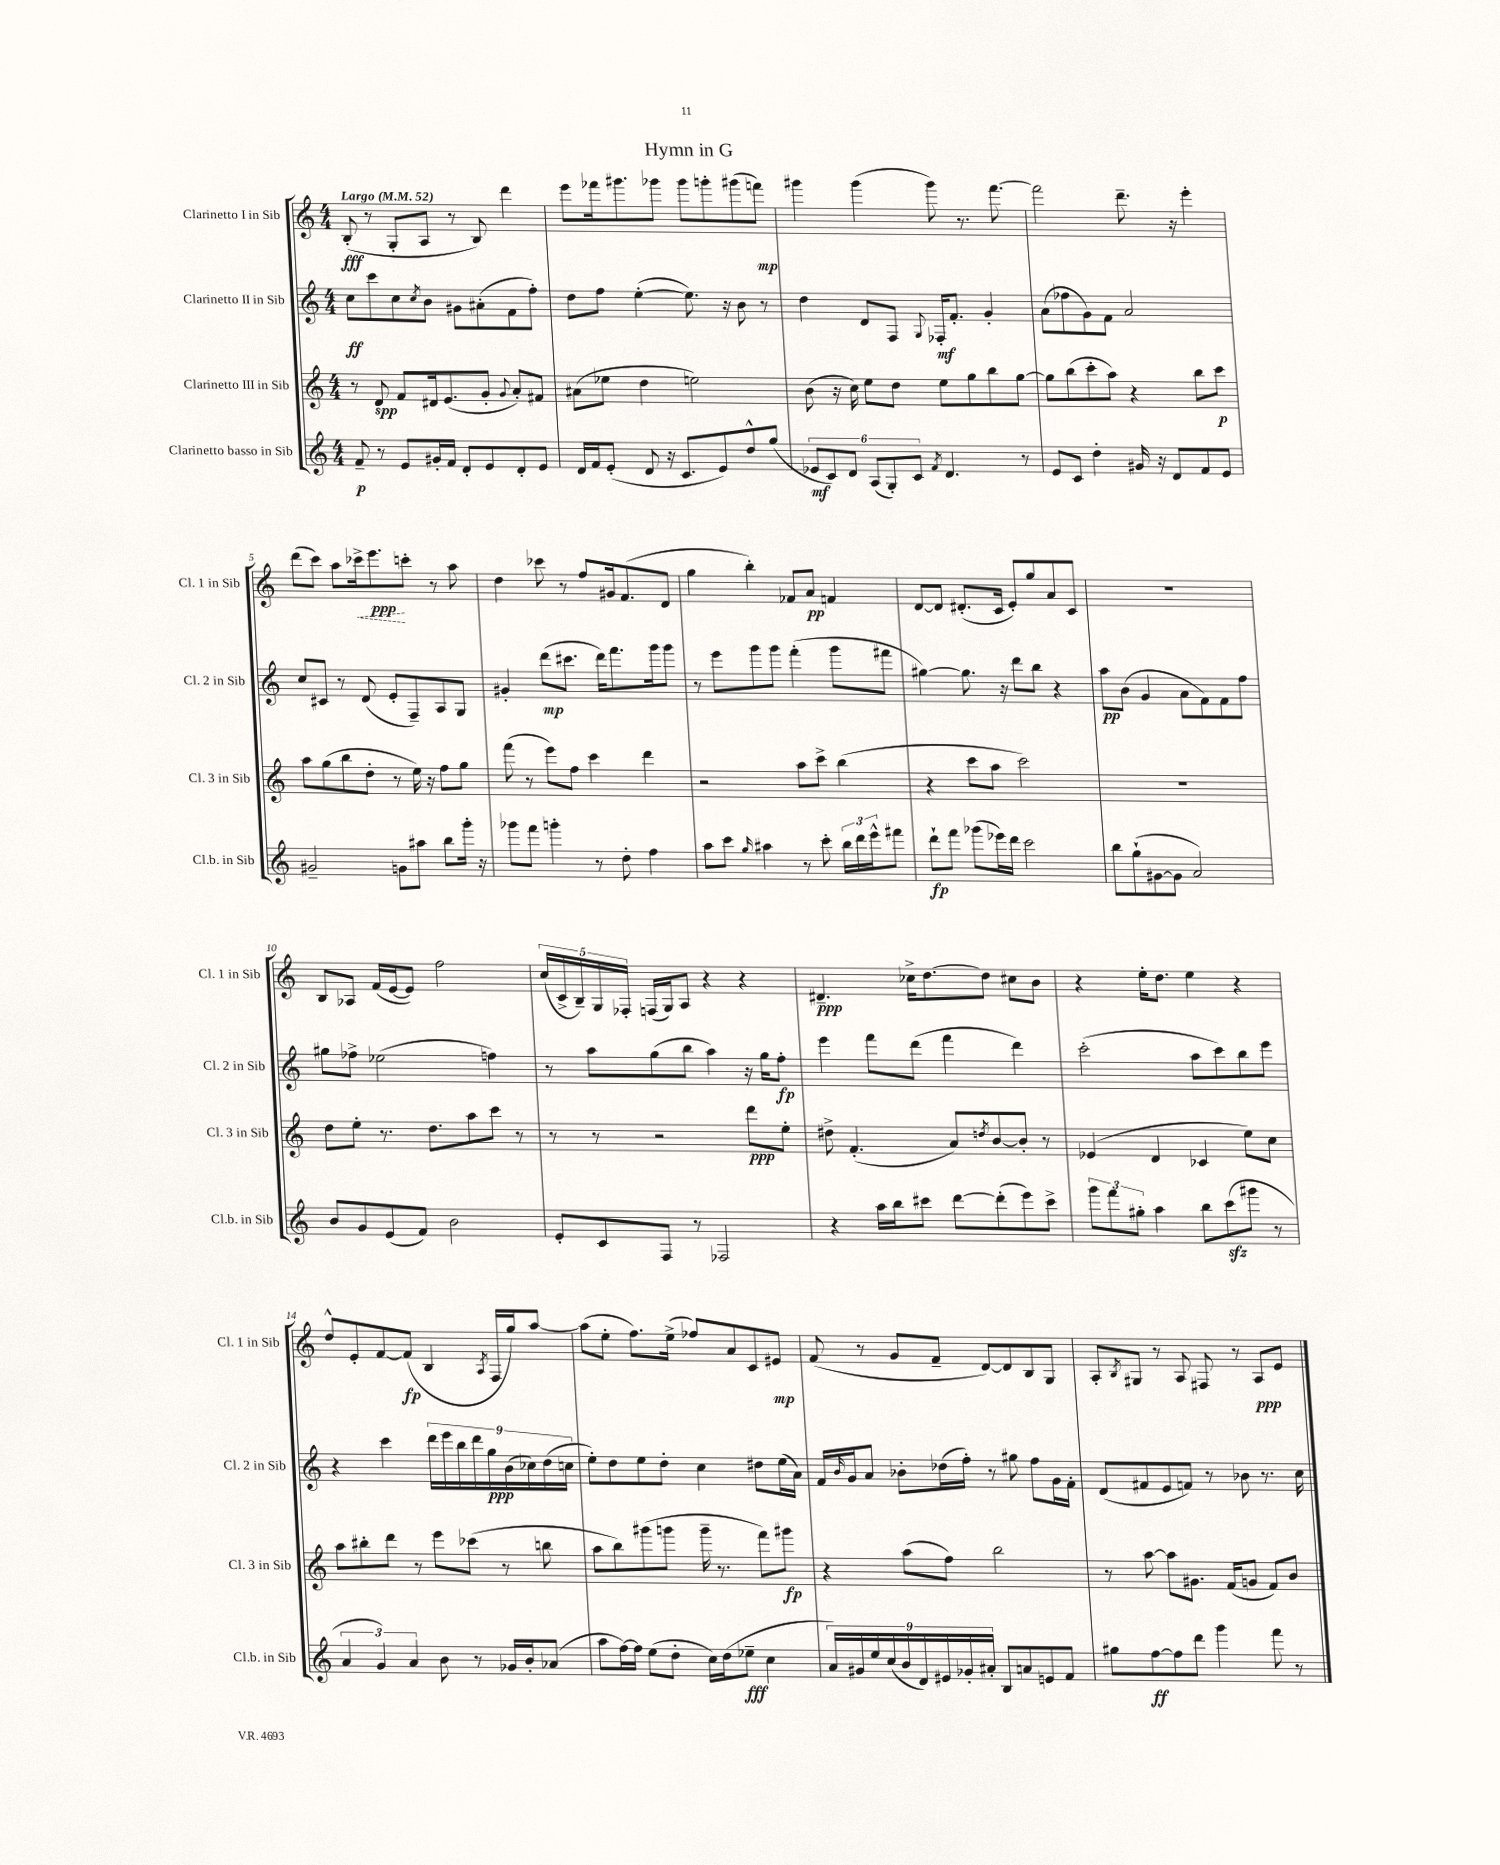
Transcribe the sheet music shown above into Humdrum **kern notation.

**kern	**dynam	**kern	**dynam	**kern	**dynam	**kern	**dynam
*part4	*part4	*part3	*part3	*part2	*part2	*part1	*part1
*staff4	*staff4	*staff3	*staff3	*staff2	*staff2	*staff1	*staff1
*I"Clarinetto basso in Sib	*	*I"Clarinetto III in Sib	*	*I"Clarinetto II in Sib	*	*I"Clarinetto I in Sib	*
*I'Cl.b. in Sib	*	*I'Cl. 3 in Sib	*	*I'Cl. 2 in Sib	*	*I'Cl. 1 in Sib	*
*clefG2	*	*clefG2	*	*clefG2	*	*clefG2	*
*k[]	*	*k[]	*	*k[]	*	*k[]	*
*M4/4	*	*M4/4	*	*M4/4	*	*M4/4	*
*MM52	*	*MM52	*	*MM52	*	*MM52	*
=1	=1	=1	=1	=1	=1	=1	=1
!	!	!	!	!	!	!LO:TX:a:B:t=Largo	!
8f~/	p	8r	.	8cc\L	ff	(8B'/	fff
8r	.	8d/	spp	8ccc\	.	8r	.
8e/L	.	8f/L	.	8cc\	.	8G'/L	.
.	.	.	.	8qcc/	.	.	.
16g#X'/L	.	16d#X/k	.	8b\J	.	8A/J	.
16f/JJ	.	(8.e/	.	.	.	.	.
8d'/L	.	.	.	8g#X\L	.	8r	.
8e/	.	8g'/J	.	(8a#X'\	.	8B/)	.
.	.	8qqg/	.	.	.	.	.
8d'/	.	8a'/L)	.	8f\	.	4ddd\	.
8e/J	.	8f#X/J	.	8ff'\J)	.	.	.
=2	=2	=2	=2	=2	=2	=2	=2
16d/LL	.	(8a#X\L	.	8dd\L	.	8eee\L	.
16f/J	.	.	.	.	.	.	.
(8e'/J	.	8ee-X\J	.	8ff\J	.	16fff-X\k	.
.	.	.	.	.	.	8.ggg#X\	.
8d/	.	4dd\	.	([4ee'\	.	.	.
16r	.	.	.	.	.	8ggg-X\J	.
8.c/L	.	.	.	.	.	.	.
.	.	2een\)	.	8.ee\])	.	8ggg-\L	.
8e/)	.	.	.	.	.	8gggn'\	.
.	.	.	.	16r	.	.	.
8dd^^/	.	.	.	8b\	.	(8ggg#X\	.
(8gg/J	.	.	.	8r	.	8fffn\J)	mp
=3	=3	=3	=3	=3	=3	=3	=3
12e-X/L	mf	(8b\	.	4dd\	.	4ggg#X\	.
12c/)	.	.	.	.	.	.	.
.	.	16r	.	.	.	.	.
12d/J	.	.	.	.	.	.	.
.	.	16cc\)	.	.	.	.	.
(12A/L	.	8ee\L	.	8d/L	.	(4ggg#\	.
12G'/)	.	.	.	.	.	.	.
.	.	8dd\J	.	8F/J	.	.	.
12c/J	.	.	.	.	.	.	.
8qf/	.	.	.	8qqG/	.	.	.
4.d/	.	8ee\L	.	16F-X'/KL	mf	8ggg#\)	.
.	.	.	.	8.f'/J	.	.	.
.	.	8gg\	.	.	.	8.r	.
.	.	8bb\	.	4g'/	.	.	.
.	.	.	.	.	.	[8.fff\	.
8r	.	[8gg\J	.	.	.	.	.
=4	=4	=4	=4	=4	=4	=4	=4
8e/L	.	8gg\L]	.	(8a\L	.	2fff\]	.
8c/J	.	(8bb\	.	8ff-X\	.	.	.
4dd'\	.	8ccc'\	.	8g\)	.	.	.
.	.	8aa\J)	.	8f\J	.	.	.
16g#X/	.	4r	.	2a/	.	8.ddd~\	.
16r	.	.	.	.	.	.	.
8d/L	.	.	.	.	.	.	.
.	.	.	.	.	.	16r	.
8f/	.	8bb\L	.	.	.	4eee'\	.
8e/J	.	8ccc\J	p	.	.	.	.
!!LO:LB:g=z
=5	=5	=5	=5	=5	=5	=5	=5
2g#X~/	.	8aa\L	.	8cc/L	.	(8ddd\L	.
.	.	(8gg\	.	8c#X/J	.	8ccc\J)	.
.	.	8bb\	.	8r	.	8aa\L	.
!	!	!	!	!	!	!	!LO:HP:b
.	.	8dd'\J	.	(8d/	.	16ccc-X^\k	<
.	.	.	.	.	.	8.eee\	ppp
8gn\L	.	8r	.	8e'/L	.	.	.
8aa#X\J	.	16ee\)	.	8F~/)	.	8cccn'\J	[
.	.	16r	.	.	.	.	.
8bb\L	.	8ff\L	.	8A/	.	8r	.
16ggg'\Jk	.	8gg\J	.	8G/J	.	8aa\	.
16r	.	.	.	.	.	.	.
=6	=6	=6	=6	=6	=6	=6	=6
8ggg-X\L	.	(8fff\	.	4g#X'/	.	4dd\	.
8fff\J	.	8r	.	.	.	.	.
4gggn'\	.	8eee\L)	.	(8ddd\L	mp	8ccc-X\	.
.	.	8ff\J	.	8.ccc#X\J	.	8r	.
8r	.	4ccc\	.	.	.	8ff/L	.
.	.	.	.	16ddd\KL)	.	.	.
8dd'\	.	.	.	8.fff\	.	16g#X/k	.
.	.	.	.	.	.	(8.f/	.
4ff\	.	4ddd\	.	.	.	.	.
.	.	.	.	16ggg\k	.	.	.
.	.	.	.	8ggg\J	.	8d/J	.
=7	=7	=7	=7	=7	=7	=7	=7
8aa\L	.	2r	.	8r	.	4gg\	.
8ccc\J	.	.	.	8eee\L	.	.	.
16qqgg/	.	.	.	.	.	.	.
4aa#X\	.	.	.	8ggg\	.	4bb'\)	.
.	.	.	.	8ggg\J	.	.	.
8r	.	8aa\L	.	(4fff'\	.	8f-X/L	.
8ccc'\	.	8ccc^\J	.	.	.	8a/J	pp
24bb\LL	.	(4bb\	.	8ggg\L	.	4fn/	.
24ddd\	.	.	.	.	.	.	.
24eee^^\J	.	.	.	.	.	.	.
8fff#X\J	.	.	.	8fff#X\J	.	.	.
=8	=8	=8	=8	=8	=8	=8	=8
8ddd`\L	fp	4r	.	[4gg#X\)	.	[8d/L	.
8fff\J	.	.	.	.	.	8d/J]	.
(8ggg-X\L	.	8ccc\L	.	8.gg#\]	.	(8.d#X'/L	.
16eee-X\L)	.	8aa\J	.	.	.	.	.
16ddd\JJ	.	.	.	16r	.	16c/Jk	.
2ccc\	.	2ccc\)	.	8ddd\L	.	8e'/L)	.
.	.	.	.	8bb\J	.	8gg/	.
.	.	.	.	4r	.	8a/	.
.	.	.	.	.	.	8c/J	.
=9	=9	=9	=9	=9	=9	=9	=9
8bb\L	.	1r	.	8aa\L	pp	1r	.
(8gg`\	.	.	.	(8b\J	.	.	.
[8g#X\	.	.	.	4g/	.	.	.
8g#\J]	.	.	.	.	.	.	.
2a/)	.	.	.	8a\L	.	.	.
.	.	.	.	8f\)	.	.	.
.	.	.	.	8f\	.	.	.
.	.	.	.	8ff\J	.	.	.
!!LO:LB:g=z
=10	=10	=10	=10	=10	=10	=10	=10
8b/L	.	8dd\L	.	8gg#X\L	.	8B/L	.
8g/	.	8ee'\J	.	8ff-X^\J	.	8A-X/J	.
(8e/	.	8.r	.	(2ee-X\	.	(16f/LL	.
.	.	.	.	.	.	[16e/J	.
8f/J)	.	.	.	.	.	8e/J])	.
.	.	8.dd\L	.	.	.	.	.
2b\	.	.	.	.	.	2ff\	.
.	.	8aa\	.	.	.	.	.
.	.	8ccc\J	.	4ffn\)	.	.	.
.	.	8r	.	.	.	.	.
=11	=11	=11	=11	=11	=11	=11	=11
8e'/L	.	8r	.	8r	.	(20cc/LL	.
.	.	.	.	.	.	20c^/	.
.	.	.	.	.	.	20B~/)	.
8c/	.	8r	.	8aa\L	.	.	.
.	.	.	.	.	.	20G/	.
.	.	.	.	.	.	20F-X'/JJ	.
8F/J	.	2r	.	(8gg\	.	(16Fn/LL	.
.	.	.	.	.	.	16G/J)	.
8r	.	.	.	8bb\J	.	8A/J	.
2F-X/	.	.	.	4aa\)	.	4r	.
.	.	8ddd\L	ppp	16r	.	4r	.
.	.	.	.	16gg\KL	.	.	.
.	.	8ee'\J	.	8ff'\J	fp	.	.
=12	=12	=12	=12	=12	=12	=12	=12
4r	.	8dd#X^\	.	4eee\	.	4.d#X~/	ppp
.	.	(4.f'/	.	.	.	.	.
16aa\LL	.	.	.	8fff\L	.	.	.
16bb\J	.	.	.	.	.	.	.
8ccc#X\J	.	.	.	(8ddd\J	.	16cc-X^\KL	.
.	.	.	.	.	.	[8.dd\	.
[8ddd\L	.	8a/L)	.	4fff\	.	.	.
.	.	8qddn/	.	.	.	.	.
(8ddd'\]	.	[8b/	.	.	.	8dd\J]	.
8eee\)	.	8b'/J]	.	4ddd\)	.	8cc#X\L	.
8ccc#^\J	.	8r	.	.	.	8b\J	.
=13	=13	=13	=13	=13	=13	=13	=13
12ggg\L	.	(4e-X/	.	(2ccc'\	.	4r	.
12fff\	.	.	.	.	.	.	.
12gg#X'\J	.	.	.	.	.	.	.
4aa\	.	4d/	.	.	.	16ee'\KL	.
.	.	.	.	.	.	8.dd\J	.
8bb\L	.	4c-X/	.	8aa\L	.	4ee\	.
(8ccczz\	.	.	.	8ccc\)	.	.	.
8ggg#X\J	.	8ee\L)	.	8bb\	.	4r	.
8r	.	8cc\J	.	8eee\J	.	.	.
!!LO:LB:g=z
=14	=14	=14	=14	=14	=14	=14	=14
6a/	.	8aa\L	.	4r	.	8dd^^/L	.
.	.	8bb#X'\	.	.	.	8e'/	.
6g/)	.	.	.	.	.	.	.
.	.	8ddd\J	.	4ccc\	.	[8f/	.
6a/	.	.	.	.	.	.	.
.	.	8r	.	.	.	(8f/J]	fp
8b\	.	8eee\L	.	18ddd\LL	.	4B/	.
.	.	.	.	18eee\	.	.	.
.	.	.	.	18bb\	.	.	.
8r	.	(8ccc-X\J	.	.	.	.	.
.	.	.	.	18ddd\	.	.	.
.	.	.	.	18gg\	ppp	.	.
.	.	.	.	.	.	8qA/	.
16g-X/LL	.	8r	.	.	.	16F/LL	.
.	.	.	.	(18b\	.	.	.
16b'/J	.	.	.	.	.	16gg/J)	.
.	.	.	.	18cc-X\)	.	.	.
(8a-X/J	.	8bbn\	.	.	.	[8aa/J	.
.	.	.	.	(18dd\	.	.	.
.	.	.	.	18ccn\JJ	.	.	.
=15	=15	=15	=15	=15	=15	=15	=15
8aa\L	.	8aa\L	.	8ee'\L)	.	(8aa\L]	.
[16ff\L)	.	8bb\)	.	8dd\	.	8ee'\J	.
16ff\JJ]	.	.	.	.	.	.	.
(8ee\L	.	(8ggg#X\	.	8ee\	.	8.ff\L)	.
8dd'\J	.	8gggn\J	.	8dd'\J	.	.	.
.	.	.	.	.	.	(16ee^\Jk	.
16cc\LL)	.	16ggg~\	.	4cc\	.	8ff-X/L)	.
(16dd\J	.	8.r	.	.	.	.	.
8ee-X~\J	fff	.	.	.	.	8a/	.
4cc\	.	8fff\L)	.	8dd#X\L	.	8c/	.
.	.	8ggg#X\J	fp	(16ee\L	.	8e#X/J	mp
.	.	.	.	16a\JJ)	.	.	.
=16	=16	=16	=16	=16	=16	=16	=16
18a/LL)	.	4r	.	16f/LL	.	(8f/	.
18g#X/	.	.	.	.	.	.	.
.	.	.	.	16qqb/	.	.	.
.	.	.	.	16g/J	.	.	.
18ee/	.	.	.	.	.	.	.
.	.	.	.	8a/J	.	8r	.
(18cc/	.	.	.	.	.	.	.
18b/	.	.	.	.	.	.	.
.	.	(8aa\L	.	8b-X'\L	.	8g/L	.
18d/)	.	.	.	.	.	.	.
18e#X/	.	.	.	.	.	.	.
.	.	8ff\J)	.	(16dd-X\L	.	8f~/J	.
18g-X'/	.	.	.	.	.	.	.
.	.	.	.	16ff'\JJ)	.	.	.
18a#X'/JJ	.	.	.	.	.	.	.
8B/L	.	2bb\	.	8r	.	[8d/L)	.
8an/	.	.	.	8gg#X\	.	8d/]	.
8en/	.	.	.	8ff\L	.	8B/	.
8f/J	.	.	.	16g\L	.	8G/J	.
.	.	.	.	16f'\JJ	.	.	.
=17	=17	=17	=17	=17	=17	=17	=17
8gg#X\L	.	8r	.	(8d/L	.	8A'/L	.
.	.	.	.	.	.	8qB/	.
[8ff\	ff	[8aa\	.	8f#X/	.	8G#X/J	.
8ff\]	.	8aa\L]	.	8e/	.	8r	.
8ddd\J	.	8.g#X\J	.	8fn/J)	.	8A/	.
4ggg\	.	.	.	8r	.	8F#X/	.
.	.	(16f/KL	.	.	.	.	.
.	.	8gn/J	.	8b-X\	.	8r	.
8fff\	.	8f/L)	.	8.r	.	8A/L	ppp
8r	.	8b/J	.	.	.	8e/J	.
.	.	.	.	16cc\	.	.	.
==	==	==	==	==	==	==	==
*-	*-	*-	*-	*-	*-	*-	*-
